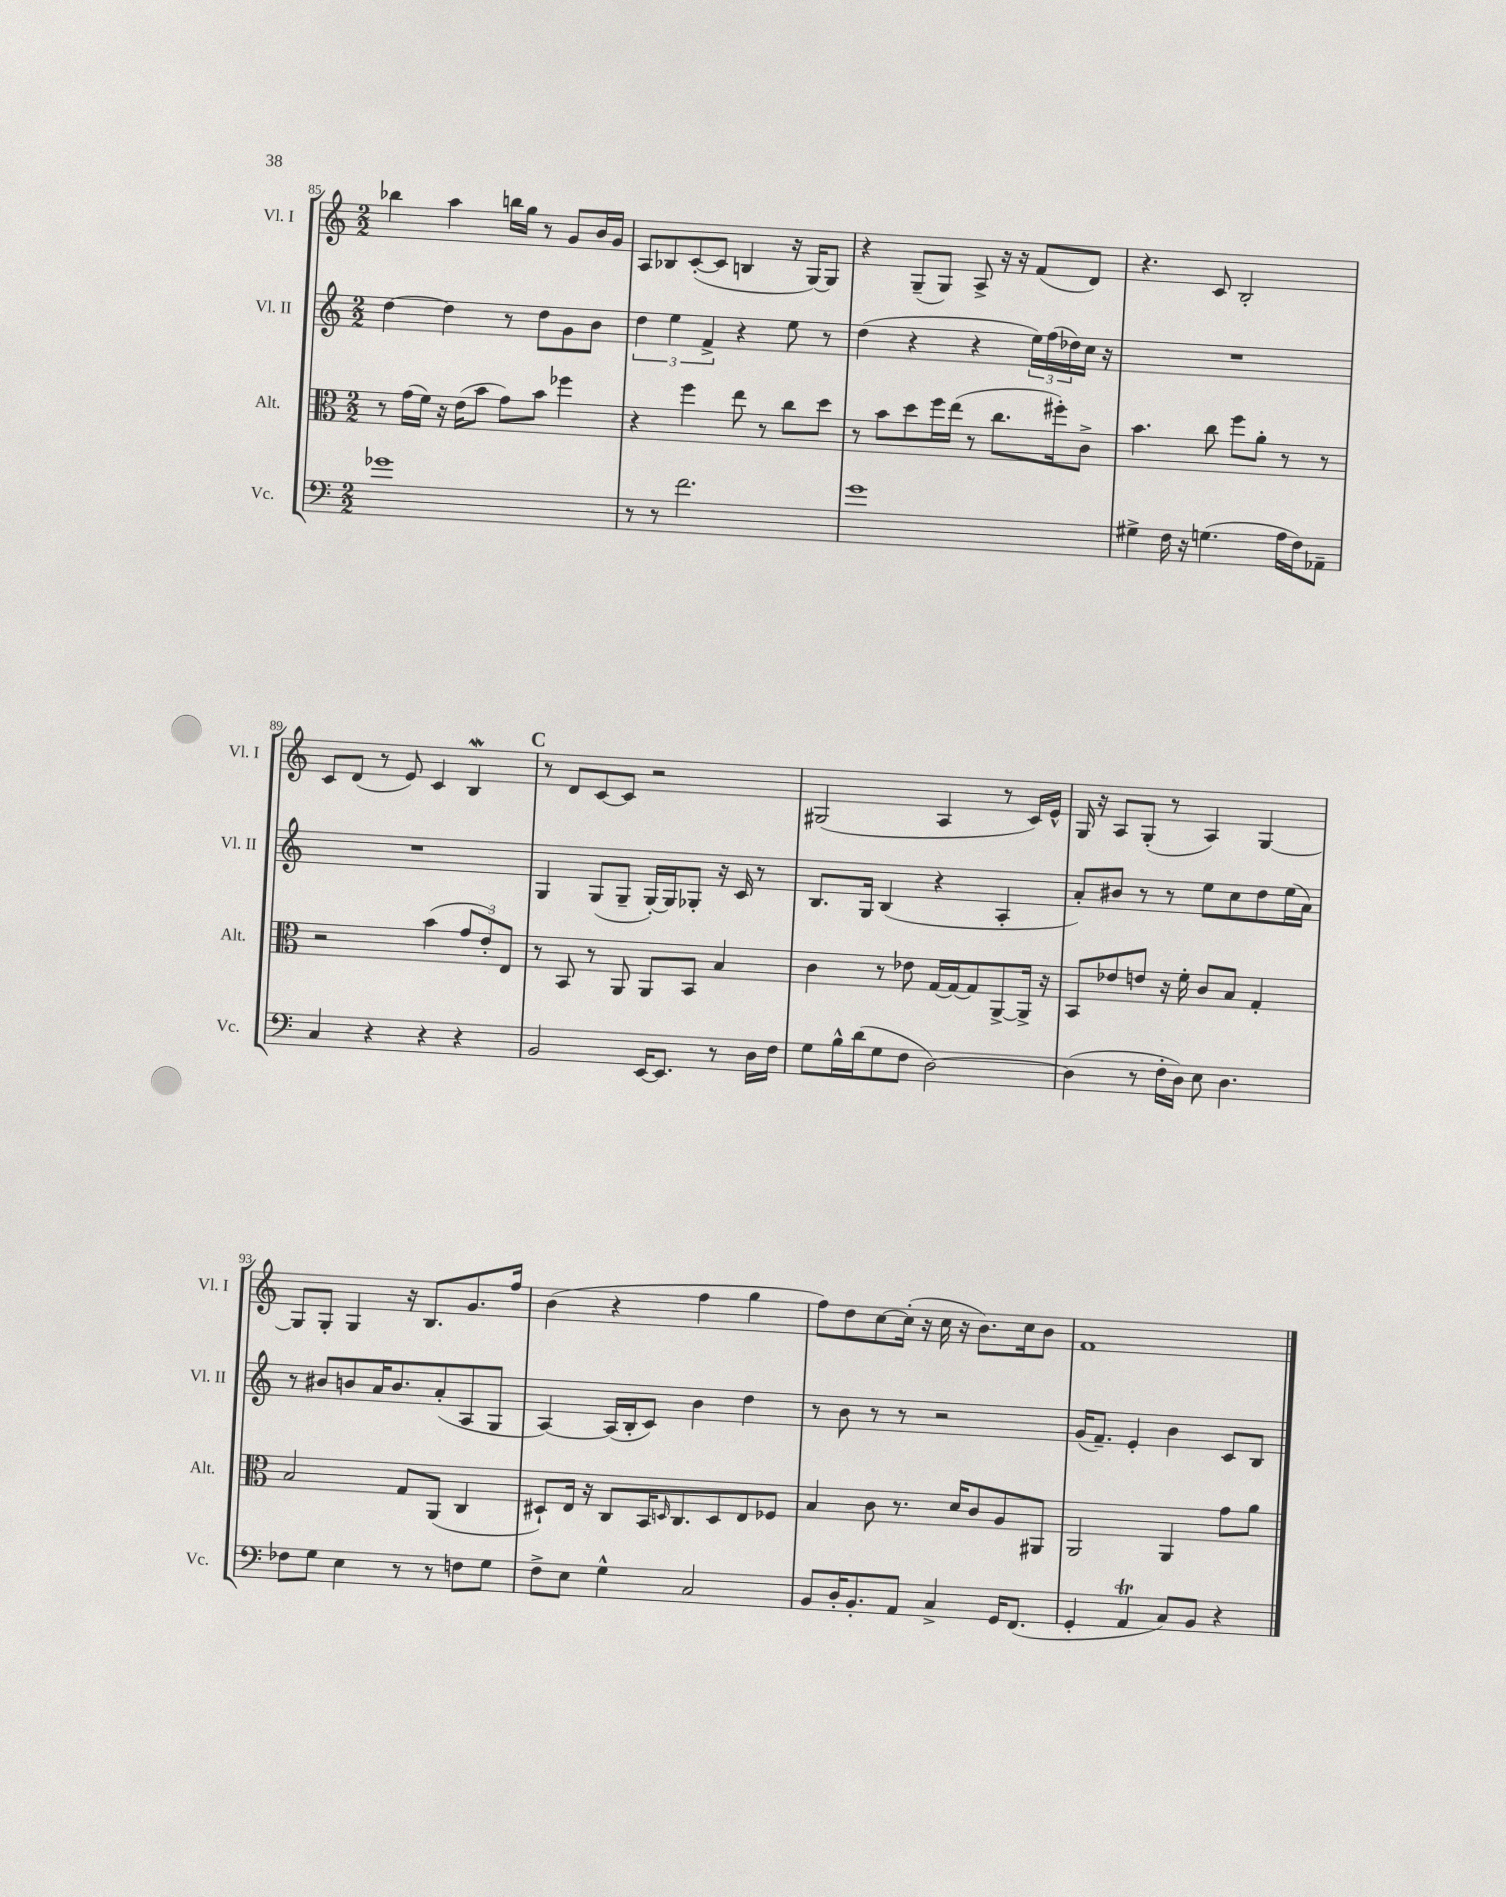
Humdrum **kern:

**kern	**kern	**kern	**kern
*staff4	*staff3	*staff2	*staff1
*clefF4	*clefC3	*clefG2	*clefG2
*k[]	*k[]	*k[]	*k[]
*M2/2	*M2/2	*M2/2	*M2/2
1g-	8r	[4dd	4bb-
.	(16g	.	.
.	16f)	.	.
.	16r	4dd]	4aa
.	(16e	.	.
.	8b	.	.
.	8g)	8r	16bb
.	.	.	16gg
.	8b	8dd	8r
.	4ff-	8g	8g
.	.	8b	16b
.	.	.	16g
=	=	=	=
8r	4r	6dd	8A
8r	.	.	8B-
.	.	6ee	.
2.f	4ff	.	([8c'
.	.	6f^	.
.	.	.	8c]
.	8ee	4r	4B
.	8r	.	.
.	8cc	8ee	16r
.	.	.	[16G)
.	8dd	8r	8G]
=	=	=	=
1g	8r	(4dd	4r
.	8b	.	.
.	8dd	4r	(8G~
.	16ff	.	8G)
.	(16ee	.	.
.	8r	4r	8A^
.	8.cc	.	16r
.	.	.	16r
.	.	24ee)	(8f
.	.	(24ff	.
.	16ff#')	.	.
.	.	24dd-)	.
.	8c^	16cc	8d)
.	.	16r	.
=	=	=	=
4G#^	4.b	1r	4.r
16F	.	.	.
16r	.	.	.
(4.G	8cc	.	8c
.	8ff	.	2B'
.	8a'	.	.
16A	8r	.	.
16F)	.	.	.
8AA-~	8r	.	.
=	=	=	=
4C	2r	1r	8c
.	.	.	(8d
4r	.	.	8r
.	.	.	8e)
4r	(4b	.	4c
4r	12g	.	4B
.	12e')	.	.
.	12E	.	.
=	=	=	=
2BB	8r	4G	8r
.	8BB	.	8d
.	8r	(8G	[8c
.	8AA	8G~	8c]
[16EE	8AA	[16G')	2r
8.EE]	.	16G]	.
.	8BB	8G-'	.
8r	4B	16r	.
.	.	16c	.
16D	.	8r	.
16F	.	.	.
=	=	=	=
8G	4c	8.B	(2G#
16B^^	.	.	.
(16d	.	16G	.
8G	8r	(4B	.
8F	8e-	.	.
[2D)	[16G	4r	4A
.	16G_	.	.
.	8G]	.	.
.	[8AA^	4A'	8r
.	16AA^]	.	16c)
.	16r	.	16e^^
=	=	=	=
(4D]	8BB	8a')	16G
.	.	.	16r
.	8e-	8b#	8A
8r	8e	8r	(8G'
16F'	16r	8r	8r
16D)	16f'	.	.
8E	8c	8ee	4A)
4.D	8B	8cc	.
.	4G'	8dd	[4G
.	.	(16ee	.
.	.	16a)	.
=	=	=	=
8F-	2B	8r	8G]
8G	.	8b#	8G'
4E	.	8b	4G
.	.	16a	.
.	.	8.b	.
8r	8G	.	16r
.	.	.	8.B
8r	(8AA	(8a'	.
8F	4C	8A	8.g
8G	.	8G	.
.	.	.	16ff
=	=	=	=
8F^	8D#`)	[4A)	(4b
8E	16E	.	.
.	16r	.	.
4G^^	8C	(16A]	4r
.	.	16B'	.
.	16BB	8c)	.
.	16qqD	.	.
.	8.C	.	.
2C	.	4b	4ff
.	8D	.	.
.	8E	4dd	4gg
.	8F-	.	.
=	=	=	=
8BB	4B	8r	8ff)
16D'	.	8b	8dd
8.BB'	.	.	.
.	8c	8r	[8cc
8AA	8.r	8r	(16cc']
.	.	.	16r
4C^	.	2r	16cc
.	16d	.	16r
.	8c	.	8.b)
16GG	8A	.	.
(8.FF	.	.	16cc
.	8AA#	.	8b
=	=	=	=
4GG'	2AA	(16g	1f
.	.	8.f~)	.
4AA	.	4e'	.
8C)	4AA	4b	.
8BB	.	.	.
4r	8g	8c	.
.	8a	8B	.
==	==	==	==
*-	*-	*-	*-
